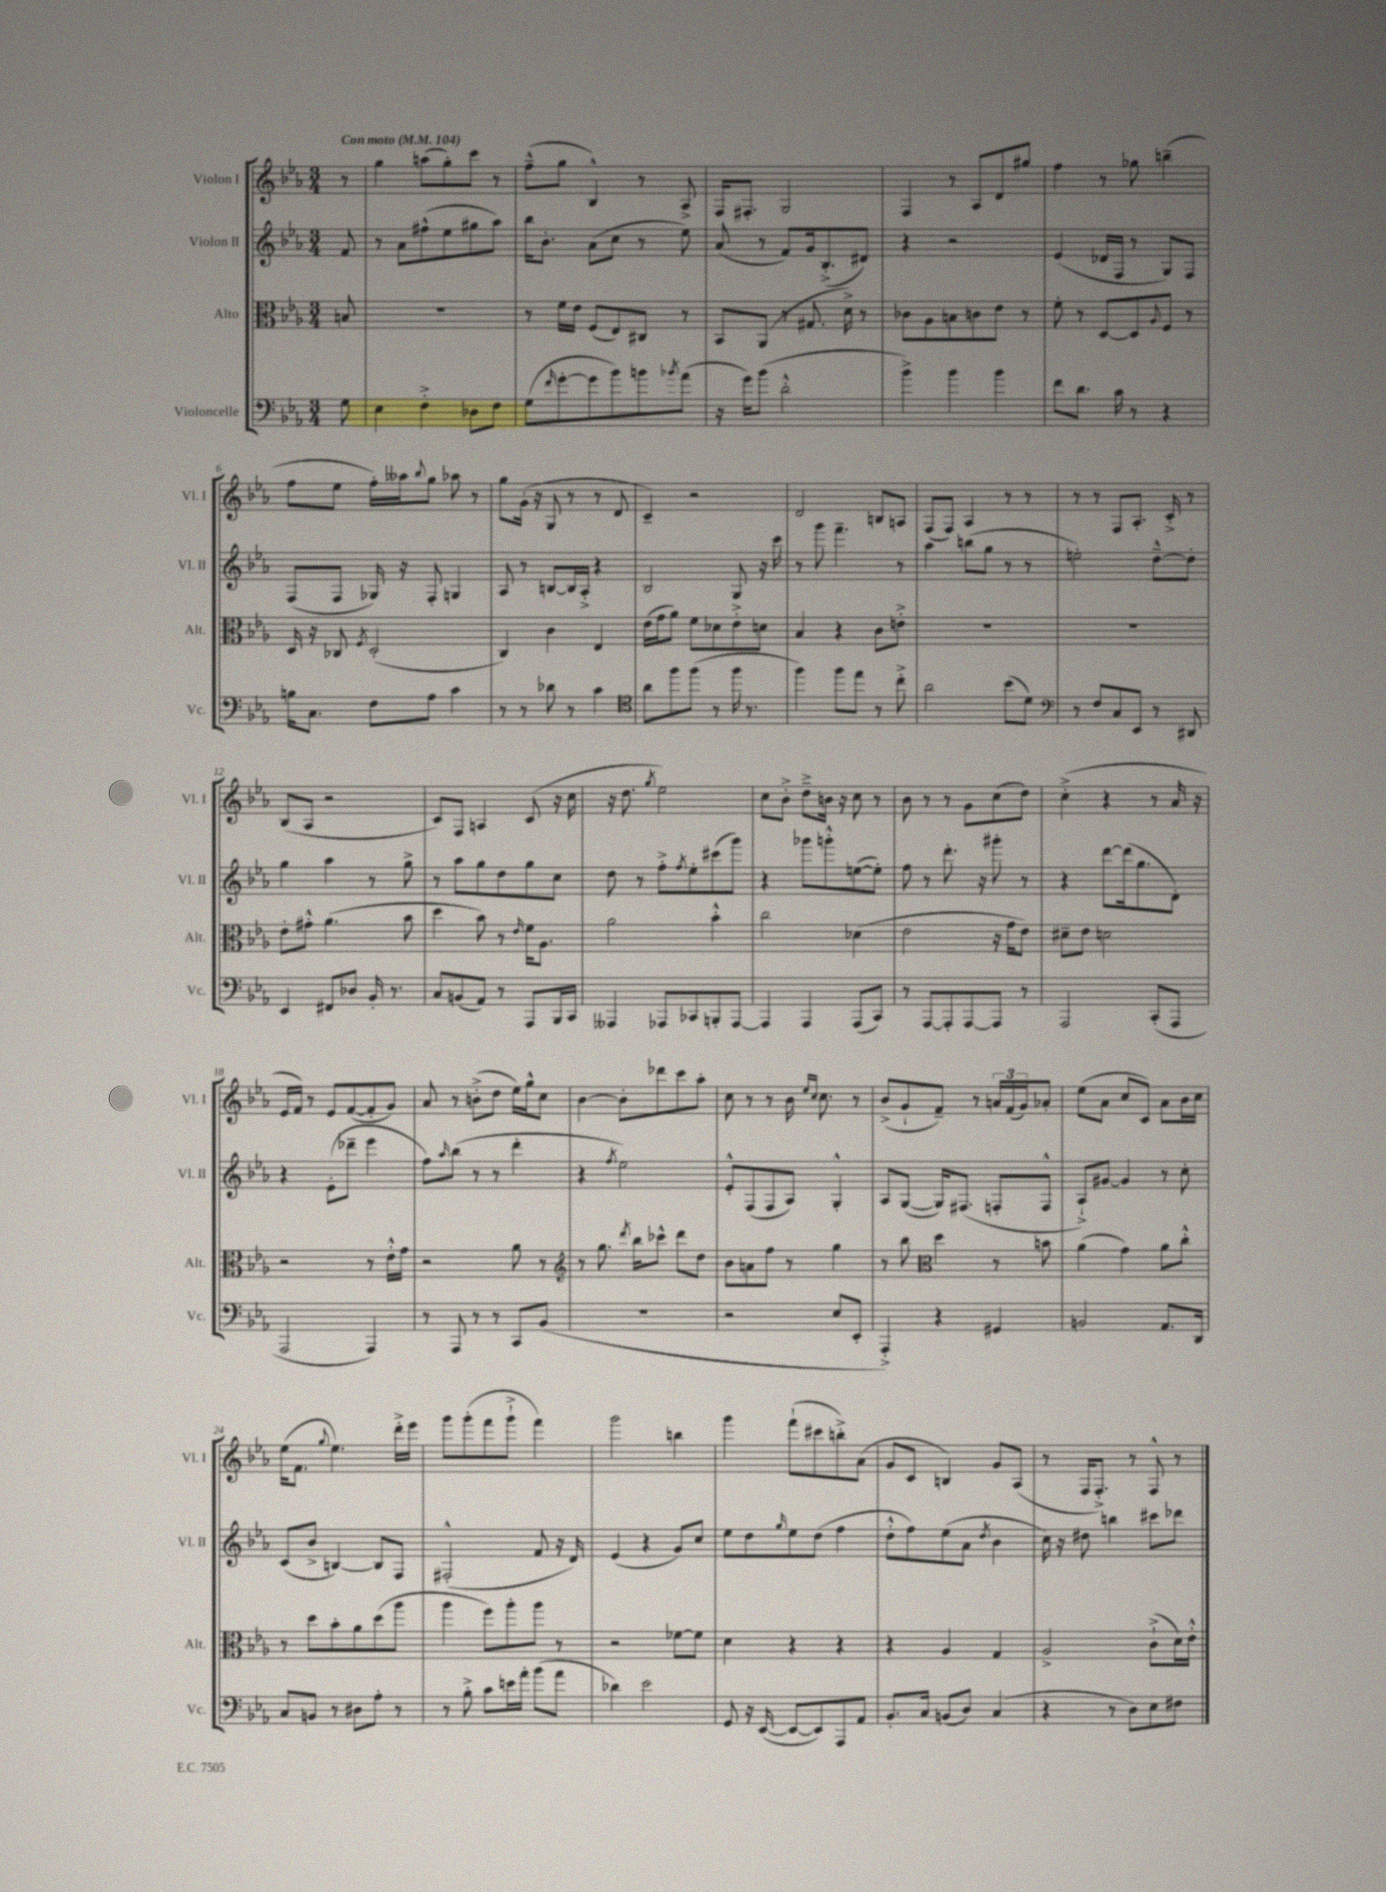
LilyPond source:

<<
\new StaffGroup <<
\new Staff = "s0" \with { instrumentName = "Violon I" shortInstrumentName = "Vl. I" } {
    \clef treble \key ees \major \numericTimeSignature \time 3/4 \partial 8 \tempo "Con moto" 4 = 104
    r8 |
    g''4 a''8( g''8-.) c'''8 r8 |
    f''8---^( g''8 bes4-^) r8 aes8-> |
    f16 fis8.-. g2 |
    f4 r8 aes8 d'8 gis''8 |
    f''4 r8 ges''8 b''4--( |
    f''8 ees''8 f''16-.) aeses''16 \appoggiatura { bes''8 } g''8 aes''8 r8 |
    g''8 g'16-.( r16 g8 r8 r8 d'8 |
    c'4--) r2 |
    d'2 b8 a8 |
    f8( f8) aes4 r8 r8 |
    r8 r8 f8 aes8.-. c'16-.-> r8 |
    bes8( aes8 r2 |
    c'8) f8 a4 c'8( r16 c''16 |
    r16 d''8. \acciaccatura { g''8 } ees''2) |
    c''8 bes'8-.-> d''8---> b'16 r16 c''8 r8 |
    bes'8 r8 r8 g'8 c''8( d''8) |
    c''4-.->( r4 r8 aes'16 r16 |
    ees'16 f'16) r8 ees'8 f'8~( f'8-. g'8) |
    aes'8 r8 b'8-.->( d''8 ees''16) g''16-^ c''8 |
    bes'4~ bes'8-. des'''8 c'''8 aes''8-. |
    c''8 r8 r8 bes'16 \grace { ees''16 c''16 } c''8. r8 |
    bes'8->( g'8-! f'8--) r8 \tuplet 3/2 { a'16 f'16( g'16) } aes'8-. |
    ees''8( aes'8 c''8 c'8) aes'8 bes'16 c''16 |
    ees''16( f'8. \appoggiatura { g''8 } ees''4.) d'''16-.-> ees'''16 |
    g'''8 g'''8-.( f'''8 g'''8-!-> f'''4) |
    g'''2 b''4 |
    g'''4 f'''8-!( cis'''8 b''8-.->) aes'8( |
    g'8 c'8 b4) g'8 aes8( |
    r8 f16 f8.-.->) r8 f8-^ r8 \bar "|." |
}
\new Staff = "s1" \with { instrumentName = "Violon II" shortInstrumentName = "Vl. II" } {
    \clef treble \key ees \major \numericTimeSignature \time 3/4 \partial 8
    f'8 |
    r8 aes'8 fis''8-^( ees''8 gis''8 aes''8) |
    bes''16 bes'8.-. aes'8( c''8 r8 ees''8) |
    aes'8( r8 f'8) g'16 bes8.-.->( dis'8) |
    r4 r2 |
    ees'4( des'16 f16 r8 g8) f8 |
    f8( f8 ges16) r16 f8-. g4 |
    aes8 r8 b8~ b16 aes16-.-> r4 |
    bes2 g8 r16 c'''16 |
    r8 g'''8 f'''4.-- r8 |
    aes''4 b''8( g''8 r8 r8 |
    e''2-.) d''8~---^ d''8-. |
    g''4 aes''4 r8 g''8-> |
    r8 aes''8 g''8 d''8 g''8 c''8 |
    d''8 r8 f''8-.-> \acciaccatura { f''8 } ees''8-. cis'''8( g'''8) |
    r4 ges'''8 g'''8-.-^ e''8~( e''8-.) |
    f''8 r8 d'''8.-. r16 gis'''8-. r8 |
    r4 d'''8~ d'''16( g''8. d'8-.) |
    r4 ees'8-.( des'''8-- ees'''4 |
    f''8) \grace { aes''16 } bes''8( r8 r8 d'''4-. |
    r4 \acciaccatura { f''8 } ees''2) |
    ees'8-.-^ f8( f8 aes8) g4-.-^ |
    aes8 g8~( g16) fis8.( f8-. f8-^ |
    aes8-!->) gis'8~ gis'4 r8 c''8-. |
    c'8( bes'8-> b4~) b8 f8 |
    fis2-.-^( f'8 r16 d'16) |
    ees'4( r4 g'8) c''8 |
    ees''8 d''8 \grace { g''16 } ees''8 d''8( f''4 |
    d''8-.-^ f''8) ees''8( aes'8 \acciaccatura { d''8 } bes'4 |
    c''16) r16 dis''8 b''4 cis'''8 des'''8 \bar "|." |
}
\new Staff = "s2" \with { instrumentName = "Alto" shortInstrumentName = "Alt." } {
    \clef alto \key ees \major \numericTimeSignature \time 3/4 \partial 8
    b8 |
    R2. |
    r8 f'16 ees'16 f8( ees8) cis8 r8 |
    bes,8 aes,8( r8 gis8. d'16->) r8 |
    ces'8 aes8 b8 c'8 ees'8 r8 |
    f'8-. r8 d8~ d8 \appoggiatura { aes8 } f8 r8 |
    d16 r16 ces8 \acciaccatura { f8 } d2-.( |
    c4) c'4 ees4 |
    ees'16( g'16 aes'8) f'8 des'8 ees'8-.-> d'8 |
    bes4 r4 c'8 e'8-.-> |
    R2. |
    R2. |
    ees'8-. gis'8-.-^ aes'4.( bes'8 |
    d''4 bes'8) r8 \grace { ees'16 } f'16 aes8. |
    aes'2 bes'4-.-^ |
    c''2 des'4( |
    ees'2 r16 g'16 ees'8) |
    dis'8-- ees'8 d'2 |
    r2 r8 ees'16-.-^ g'16 |
    r2 aes'8 r8 |
    \clef treble r8 g''8. \acciaccatura { d'''8 } bes''16 ces'''8-^ d'''8 d''8 |
    bes'8 a'8 f''8 r8 g''4 |
    r8 bes''8 \clef alto d''4 r8 b'8 |
    aes'4( g'4) aes'8 c''8-.-^ |
    r8 d''8 bes'8-. aes'8 d''8( aes''8 |
    aes''4 f''8) aes''8-. aes''8 r8 |
    r2 fes'8~ fes'8 |
    d'4 r4 r4 |
    r4 aes4 g4 |
    aes2-> c'8-!->( d'16) ees'16-.-^ \bar "|." |
}
\new Staff = "s3" \with { instrumentName = "Violoncelle" shortInstrumentName = "Vc." } {
    \clef bass \key ees \major \numericTimeSignature \time 3/4 \partial 8
    g8 |
    ees4 f4-.-> des8 f8 |
    g8( \grace { f'16 } g'8~-. g'8 bes'8) b'8 \acciaccatura { bes'8 } aes'8( |
    r16 g'16) bes'8( d'2-.-^ |
    bes'4->) bes'4 bes'4 |
    f'8 d'8. c'16 r8 r4 |
    b16 c8. f8 aes8 c'4 |
    r8 r8 des'8 r8 c'4 |
    \clef tenor aes'8 f''8 f''8( r8 f''16 r8. |
    f''4) f''8 ees''8 r8 c''8-.-> |
    aes'2 bes'8( d'8) |
    \clef bass r8 f8 c8 ees,8 r8 dis,8 |
    ees,4 fis,8 des8 bes,16-. r8. |
    c8 b,8( aes,8) r8 aes,,8 bes,,16 c,16 |
    aeses,,4 aes,,8 ces,8 b,,8-. aes,,8~ |
    aes,,4 aes,,4 aes,,8( c,8) |
    r8 aes,,8~ aes,,8-. aes,,8~ aes,,8 r8 |
    aes,,2 c,8-.( aes,,8 |
    aes,,2 aes,,4) |
    r8 aes,,8 r8 r8 c,8 bes,8( |
    R2. |
    r2 ees8 ees,8-. |
    aes,,4-.->) r4 gis,4 |
    b,2 aes,8. d,16 |
    c8 b,8 r8 dis8 aes8-. r8 |
    r8 bes8-.-> c'8 e'16 aes'16-. bes'8( aes'8 |
    des'4) ees'2 |
    g,8 r16 ees,16~( ees,8~ ees,8) aes,,8 aes,8 |
    bes,8.-. c16 b,8( d8) c4( |
    r4 r8 d8) ees8 fis8 \bar "|." |
}
>>
>>
